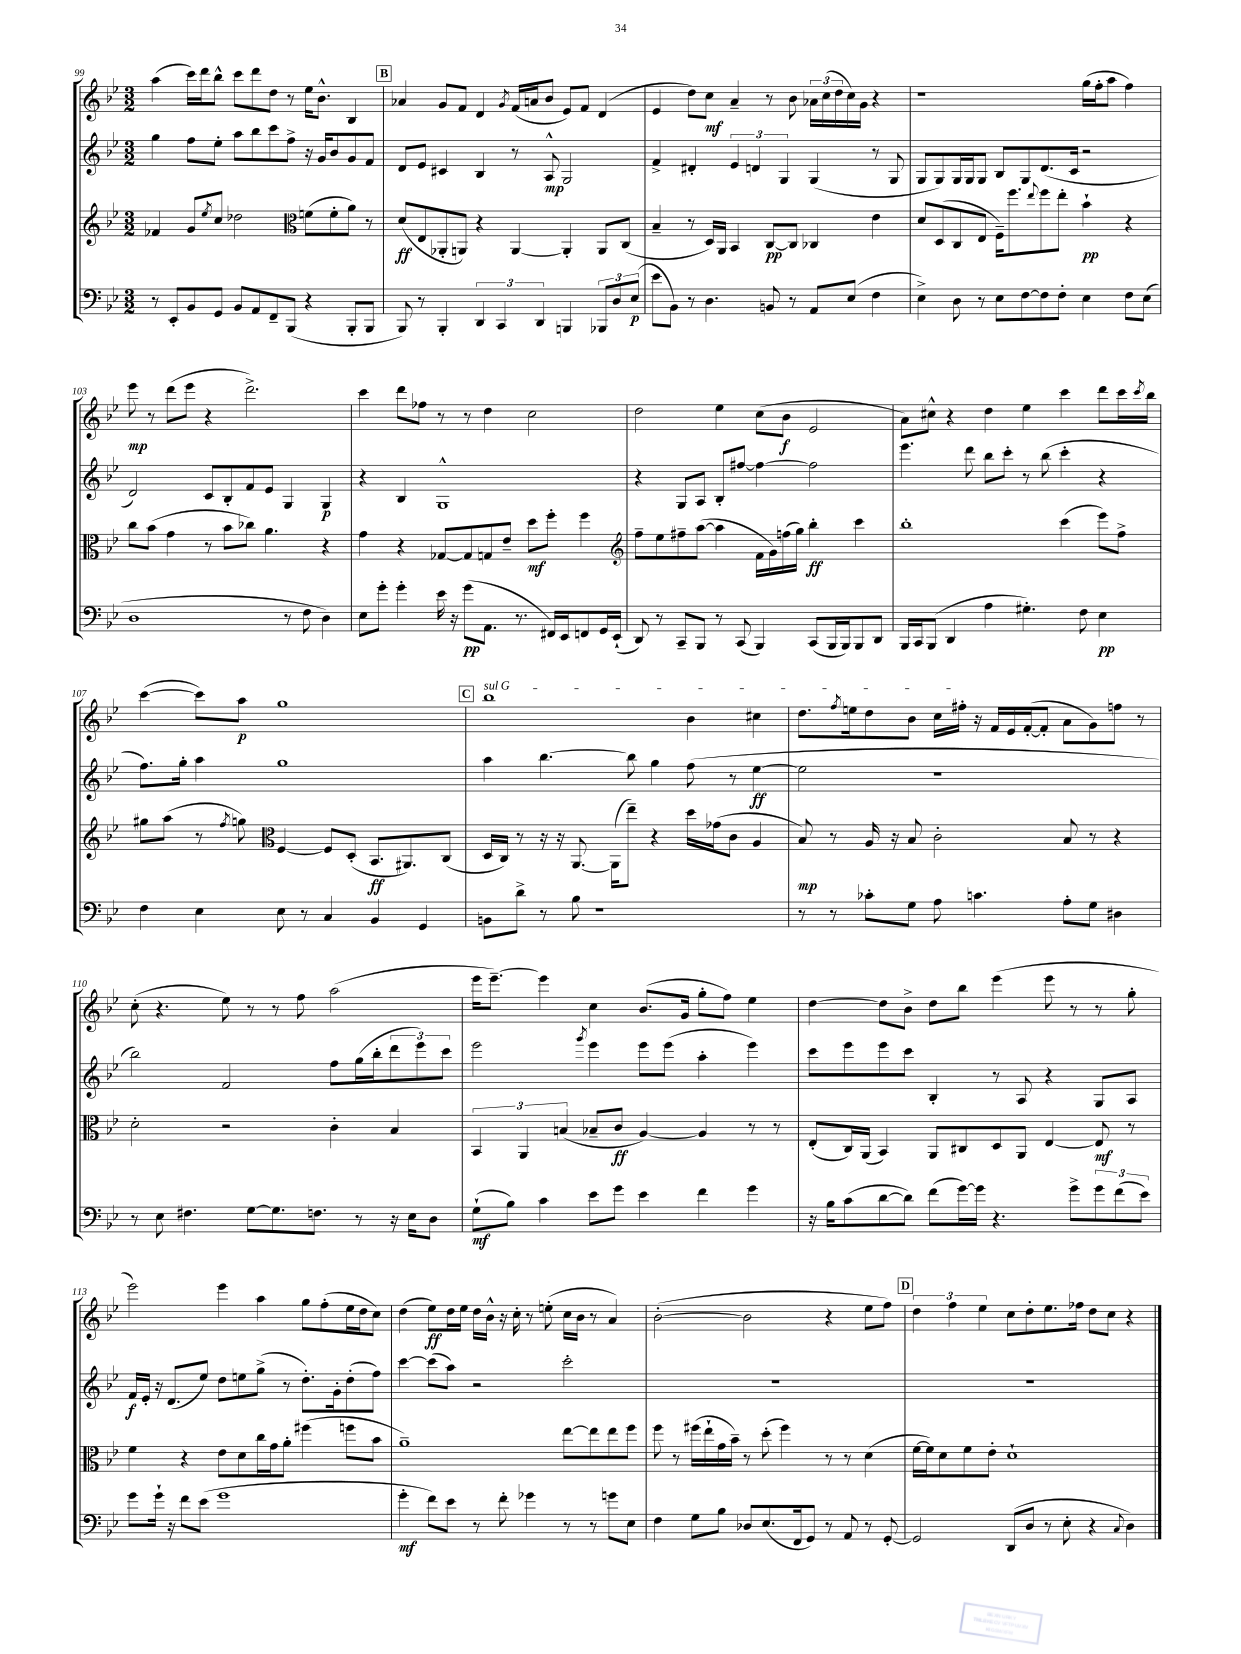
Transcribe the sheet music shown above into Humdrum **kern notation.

**kern	**kern	**kern	**kern
*staff4	*staff3	*staff2	*staff1
*clefF4	*clefG2	*clefG2	*clefG2
*k[b-e-]	*k[b-e-]	*k[b-e-]	*k[b-e-]
*M3/2	*M3/2	*M3/2	*M3/2
8r	4f-	4gg	(4aa
8EE-'	.	.	.
8BB-	8g	8ff	16ccc)
.	.	.	16ddd
.	8qee-	.	.
8GG	8cc	8ee-'	8bb-^^
8BB-	2dd-	8aa	8ccc
8AA	.	8bb-	8ddd
8FF~	.	8ccc	8dd
(8BBB-	.	8ff^	8r
*	*clefC3	*	*
4r	(8f	16r	16ee-
.	.	16g	8.b-^^
.	8f'	8b-	.
8BBB-'	8a)	8g	4B-
8BBB-	8r	8f	.
=	=	=	=
8BBB-)	(8d	8d	4a-
8r	8E-	8e-	.
4BBB-'	8AA-'	4c#	8g
.	8AA)	.	8f
6DD	4r	4B-	4d
6CC	.	.	.
.	.	.	8qg
.	[4AA	8r	(16f
.	.	.	16a
6DD	.	.	.
.	.	8A^^	8b-
4BBB	4AA']	2G	8e-)
.	.	.	8f
12BBB-	8AA	.	(4d
12D	.	.	.
.	(8C	.	.
(12E-	.	.	.
=	=	=	=
8e-	4B-~	4f^	4e-
8BB-)	.	.	.
8r	8r	4d#'	8dd)
4.D	16D)	.	8cc
.	16AA	.	.
.	4BB-	6e-	4a~
.	.	6d	.
8BB	[8C	.	8r
.	.	6G	.
8r	8C]	.	8b-
8AA	4C-	(4G	24a-
.	.	.	(24cc
.	.	.	24dd
(8E-	.	.	16cc)
.	.	.	16g
4F	4e-	8r	4r
.	.	8G	.
=	=	=	=
4E-^)	8d	8G	1r
.	(8D	8G)	.
8D	8C	16G	.
.	.	16G	.
8r	8E-	8G	.
8E-	16F~)	8B-	.
.	8.ff	.	.
[8F	.	8G	.
.	8qqee-	.	.
8F]	8ff	(8.d	.
8F'	8ee-'	.	.
.	.	16c	.
4E-	4b-`	2r	(16gg
.	.	.	16ff'
.	.	.	8aa
8F	4r	.	4ff)
(8E-	.	.	.
=	=	=	=
1D	8cc	2d)	8eee-
.	(8b-	.	8r
.	4g	.	(8ddd
.	.	.	8eee-
.	8r	8c	4r
.	8b-	8B-'	.
.	8cc-)	8f	2.ddd^)
.	4.a	8e-	.
8r	.	4G	.
8F	.	.	.
4D)	4r	4G	.
=	=	=	=
8E-	4g	4r	4ccc
8g'	.	.	.
4g'	4r	4B-	8ddd
.	.	.	8ff-
16e-	[8G-	1G^^	8r
16r	.	.	.
(8g	8G-]	.	8r
8.AA	8G	.	4dd
.	8e-~	.	.
8.r	.	.	.
.	8dd	.	2cc
16FF#)	8ff'	.	.
16EE-	.	.	.
8FF	4ff	.	.
16GG	.	.	.
(16EE-`	.	.	.
=	=	=	=
*	*clefG2	*	*
8DD)	8ff~	4r	2dd
8r	8ee-	.	.
8CC~	8ff#~	8G	.
8BBB-	([8aa	8A	.
8r	4aa]	8B-'	4ee-
(8CC	.	[8ff#	.
4BBB-)	16f	4ff#_	(8cc
.	16g)	.	.
.	(16ff	.	8b-
.	16gg)	.	.
(8CC	4bb-'	2ff#]	2e-
16BBB-	.	.	.
16BBB-)	.	.	.
8BBB-	4ccc	.	.
8DD	.	.	.
=	=	=	=
16BBB-	1bb-'	4.eee-	8a)
16CC	.	.	.
(8BBB-	.	.	8cc#^^
4DD	.	.	4r
.	.	8ddd	.
4A	.	8bb-	4dd
.	.	8ccc'	.
4.G#')	.	8r	4ee-
.	.	(8bb-	.
.	(4ccc	4ccc'	4ccc
8F	.	.	.
4E-	8eee-)	4r	8ddd
.	8ff^	.	16ccc
.	.	.	8qccc
.	.	.	16bb-
=	=	=	=
4F	8gg#	8.ff)	([4ccc
.	(8aa	.	.
.	.	16gg'	.
4E-	8r	4aa	8ccc])
.	8qff	.	.
.	8gg)	.	8aa
*	*clefC3	*	*
8E-	[4F	1gg	1gg
8r	.	.	.
4C	8F]	.	.
.	(8D'	.	.
4BB-	8.BB-	.	.
.	8.AA#)	.	.
4GG	.	.	.
.	(8C	.	.
=	=	=	=
8BB	16D	4aa	1bb-
.	16C)	.	.
8d^	8r	.	.
8r	16r	[4.bb-	.
.	16r	.	.
8B-	[8.AA	.	.
1r	.	.	.
.	(16AA]	.	.
.	8ee-~)	8bb-]	.
.	4r	4gg	.
.	16dd	(8ff	4b-
.	(16g-	.	.
.	8c	8r	.
.	4A	[4ee-	4cc#
=	=	=	=
8r	8B-)	2ee-]	8.dd
8r	8r	.	.
.	.	.	8qff
.	.	.	16ee
8c-'	16A	.	8dd
.	16r	.	.
8G	8B-	.	8b-
8A	2c'	1r	16cc
.	.	.	16ff#'
4.c	.	.	16r
.	.	.	16f
.	.	.	16e-
.	.	.	([16f'
.	.	.	8f']
8A'	8B-	.	8a
8G	8r	.	8g)
4D#	4r	.	8ff
.	.	.	8r
=	=	=	=
8r	2d'	2bb-)	(8cc'
8E-	.	.	4.r
4.F#	.	.	.
.	2r	2f	8ee-)
[8G	.	.	8r
8.G]	.	.	8r
.	.	.	8ff
8.F	.	.	.
.	4c'	8ff	(2aa
8r	.	(16gg	.
.	.	16bb-'	.
16r	4B-	12ddd	.
16E-	.	.	.
.	.	12eee-)	.
8D	.	.	.
.	.	12ccc	.
=	=	=	=
(8G`	6BB-	2eee-	16eee-
.	.	.	[8.eee-~)
8B-)	.	.	.
.	6AA	.	.
4c	.	.	4eee-]
.	(6B	.	.
.	.	8qggg	.
8e-	8B-~	4eee-	4cc
8g	8c	.	.
4e-	[4A)	8eee-	(8.b-
.	.	(8eee-	.
.	.	.	16g
4f	4A]	4aa'	8gg'
.	.	.	8ff)
4g	8r	4eee-)	4ee-
.	8r	.	.
=	=	=	=
16r	(8E-'	8ccc	[4dd
16B-	.	.	.
(8c	16C)	8eee-	.
.	(16AA	.	.
[8d	4BB-)	8eee-	8dd]
8d])	.	8ccc	8b-^
(8f	8AA	4B-'	8dd
[16g)	8C#	.	8bb-
16g]	.	.	.
4.r	8D	8r	(4eee-
.	8AA	8A	.
.	[4E-	4r	8eee-
8g^	.	.	8r
12g	8E-]	8G	8r
(12f	.	.	.
.	8r	8A	8gg'
12e-)	.	.	.
=	=	=	=
8g	4f	16f	2eee-)
.	.	16e-'	.
16g`	.	16r	.
16r	.	(8.d	.
8f	4r	.	.
(8e-	.	8ee-)	.
1g	8e-	8dd	4eee-
.	8d	8ee	.
.	16cc	(8gg^	4aa
.	16g	.	.
.	8a'	8r	.
.	(4ff#	8.dd')	8gg
.	.	.	(8ff'
.	.	16g'	.
.	8ff	(8dd'	16ee-
.	.	.	16dd
.	8b-	8ff)	8cc)
=	=	=	=
4g'	1a~)	[4ccc	(4dd
8f)	.	(8ccc]	8ee-)
8e-	.	8aa)	16dd
.	.	.	16ee-
8r	.	2r	16dd
.	.	.	16b-^^
8f'	.	.	16r
.	.	.	16cc'
4g-	.	.	8r
.	.	.	(8ee'
8r	[8ee-	2ccc'	16cc
.	.	.	16b-
8r	8ee-]	.	8r
8g	8ee-	.	4a)
8E-	8ff	.	.
=	=	=	=
4F	8ff	1.r	([2b-'
.	8r	.	.
8G	(16ff#	.	.
.	16ee-`	.	.
8B-	16g	.	.
.	16b-~)	.	.
8D-	8r	.	2b-]
(8.E-	(8dd'	.	.
.	4ff#)	.	.
16FF	.	.	.
8GG)	.	.	.
8r	8r	.	4r
8AA	8r	.	.
8r	(4d	.	8ee-
[8GG'	.	.	8ff)
=	=	=	=
2GG]	[16f	1.r	6dd
.	16f])	.	.
.	8d	.	.
.	.	.	6ff
.	8f	.	.
.	.	.	6ee-
.	8e-'	.	.
(8DD	1d`	.	8cc
8D	.	.	8dd'
8r	.	.	8.ee-
8E-'	.	.	.
.	.	.	16ff-
4r	.	.	8dd
.	.	.	8cc
8qqC	.	.	.
4D)	.	.	4r
==	==	==	==
*-	*-	*-	*-
